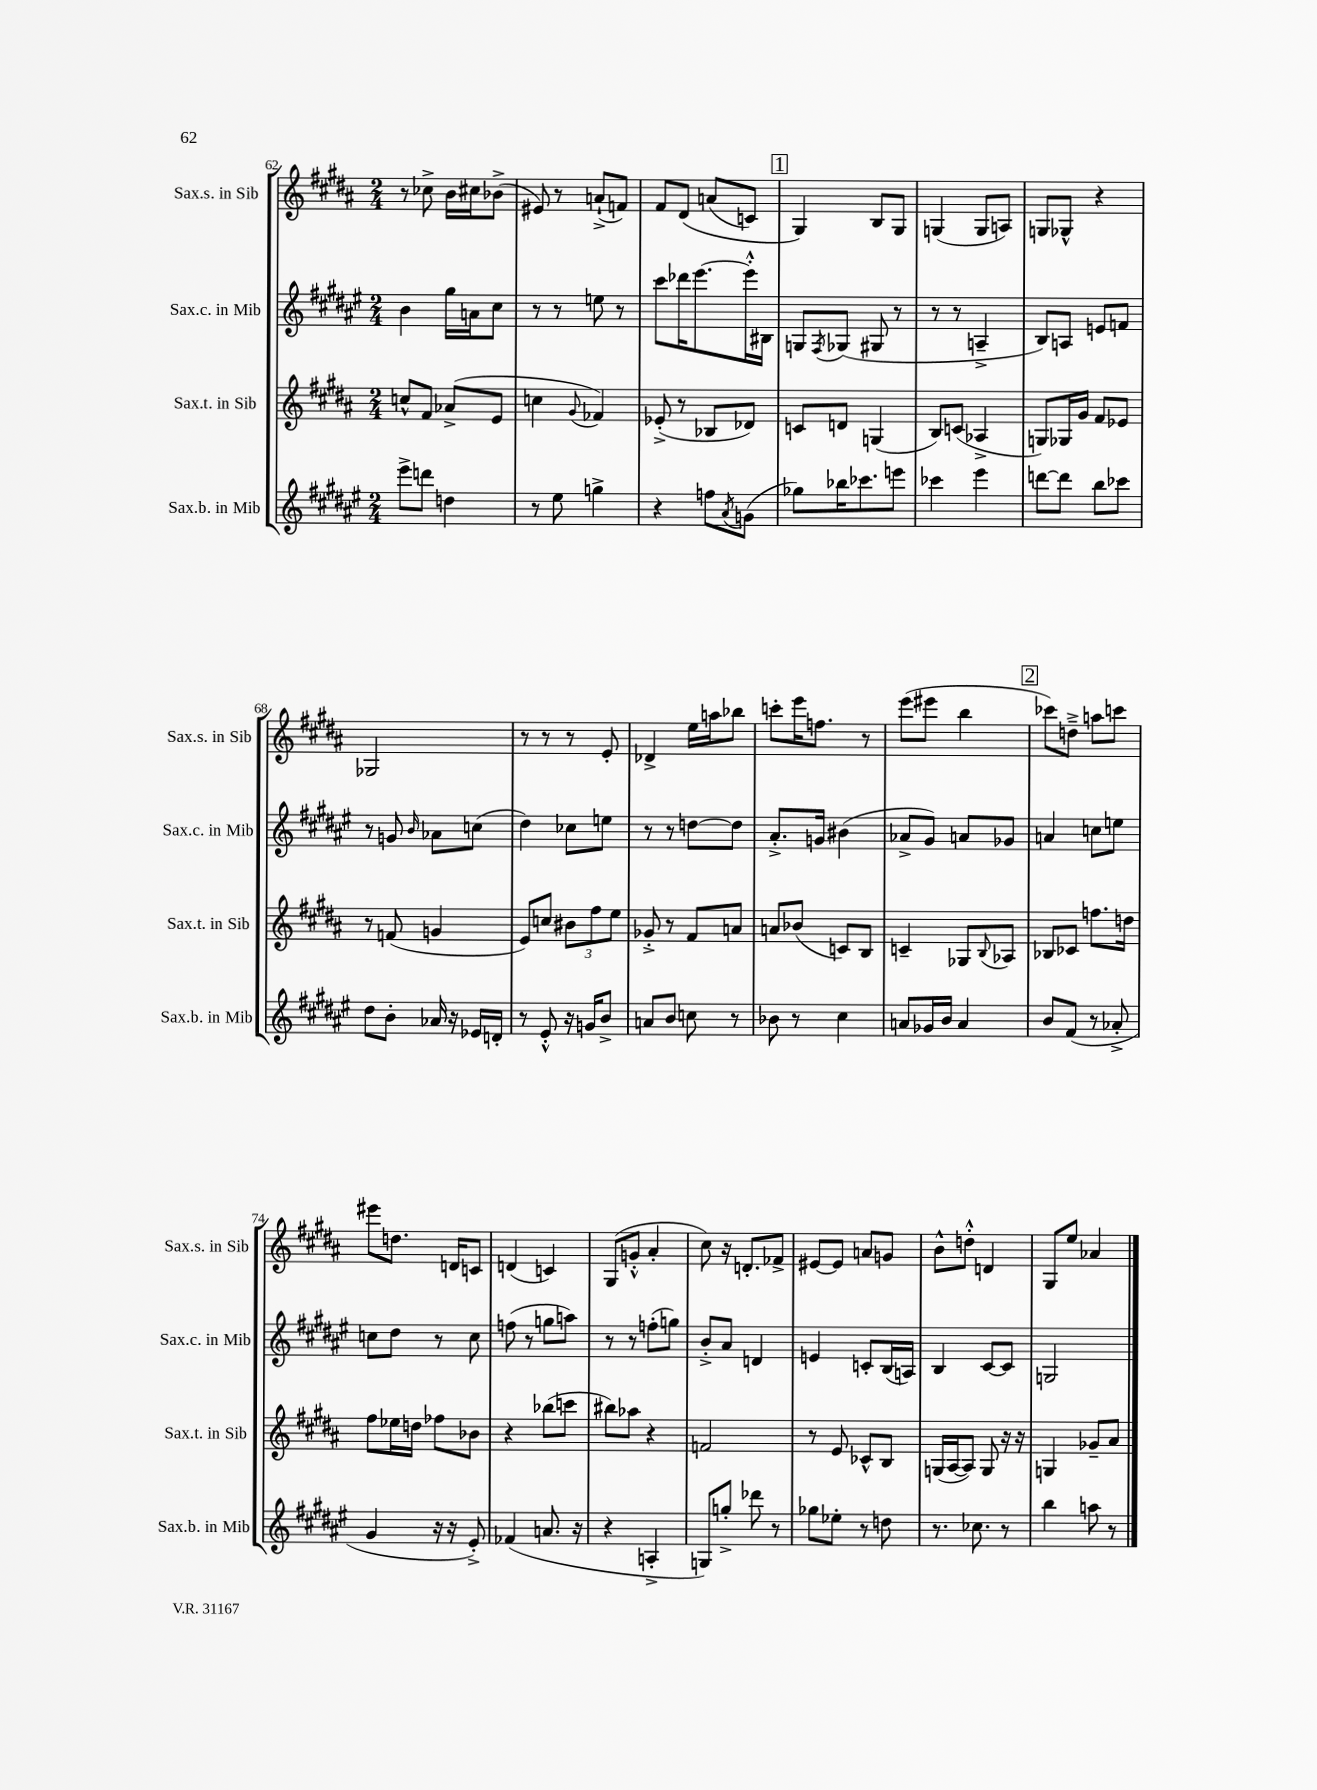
<<
\new StaffGroup <<
\new Staff = "s0" \with { instrumentName = "Sax.s. in Sib" shortInstrumentName = "Sax.s. in Sib" } {
    \clef treble \key b \major \numericTimeSignature \time 2/4
    r8 ces''8-> b'16 cis''16 bes'8->( |
    eis'8) r8 a'8-!->( f'8) |
    fis'8 dis'8\( a'8( c'8) |
    \mark \markup { \box "1" } gis4\) b8 gis8 |
    g4( g8 a8) |
    g8 ges8-^ r4 |
    ges2 |
    r8 r8 r8 e'8-. |
    des'4-> e''16 a''16 bes''8 |
    c'''8-. e'''16 f''8. r8 |
    e'''8( eis'''8 b''4 |
    \mark \markup { \box "2" } ces'''8) d''8---> a''8 c'''8 |
    eis'''8 d''8. d'16 c'8 |
    d'4( c'4) |
    gis8( g'8-.-^ ais'4-. |
    cis''8) r16 d'8.-. fes'8-> |
    eis'8~ eis'8 a'8 g'8 |
    b'8-^ d''8-.-^ d'4 |
    gis8 e''8 aes'4 \bar "|." |
}
\new Staff = "s1" \with { instrumentName = "Sax.c. in Mib" shortInstrumentName = "Sax.c. in Mib" } {
    \clef treble \key fis \major \numericTimeSignature \time 2/4
    b'4 gis''16 a'16 cis''8 |
    r8 r8 e''8 r8 |
    cis'''8 des'''16 eis'''8.~ eis'''16-.-^ bis16 |
    \mark \markup { \box "1" } g8 \acciaccatura { fis8 } ges8( gis8 r8 |
    r8 r8 a4---> |
    b8) a8 e'8 f'8 |
    r8 g'8 \grace { b'16 } aes'8 c''8( |
    dis''4) ces''8 e''8 |
    r8 r8 d''8~ d''8 |
    ais'8.-.-> g'16 bis'4( |
    aes'8-> gis'8) a'8 ges'8 |
    \mark \markup { \box "2" } a'4 c''8 e''8 |
    c''8 dis''8 r8 c''8 |
    f''8( r8 g''8 a''8) |
    r8 r8 f''8-.( g''8) |
    b'8-.-> ais'8 d'4 |
    e'4 c'8-. b16( a16) |
    b4 cis'8~ cis'8 |
    g2 \bar "|." |
}
\new Staff = "s2" \with { instrumentName = "Sax.t. in Sib" shortInstrumentName = "Sax.t. in Sib" } {
    \clef treble \key b \major \numericTimeSignature \time 2/4
    c''8-^ fis'8 aes'8->( e'8 |
    c''4 \appoggiatura { gis'8 } fes'4) |
    ees'8-.->( r8 bes8 des'8) |
    \mark \markup { \box "1" } c'8 d'8 g4( |
    b8) c'8( aes4-> |
    g8) ges16 gis'16 fis'8 ees'8 |
    r8 f'8( g'4 |
    e'8) c''8 \tuplet 3/2 { bis'8 fis''8 e''8 } |
    ges'8-.-> r8 fis'8 a'8 |
    a'8 bes'8( c'8) b8 |
    c'4-- ges8 \appoggiatura { b8 } aes8 |
    \mark \markup { \box "2" } bes8 ces'8 f''8. d''16 |
    fis''8 ees''16 d''16 fes''8 bes'8 |
    r4 bes''8( c'''8 |
    bis''8) aes''8 r4 |
    f'2 |
    r8 e'8 ces'8-^ b8 |
    g16( ais16~ ais8) g8 r16 r16 |
    g4 ges'8-- ais'8 \bar "|." |
}
\new Staff = "s3" \with { instrumentName = "Sax.b. in Mib" shortInstrumentName = "Sax.b. in Mib" } {
    \clef treble \key fis \major \numericTimeSignature \time 2/4
    eis'''8-> d'''8 d''4 |
    r8 eis''8 g''4-> |
    r4 f''8 \acciaccatura { ais'8 } g'8( |
    \mark \markup { \box "1" } ges''8) bes''16 ces'''8. e'''8 |
    ces'''4 eis'''4 |
    d'''8~ d'''8 b''8 ces'''8 |
    dis''8 b'8-. aes'16 r16 ees'16 d'16-. |
    r8 eis'8-.-^ r16 g'16 b'8-> |
    a'8 b'8 c''8 r8 |
    bes'8 r8 cis''4 |
    a'8 ges'16 b'16 a'4 |
    \mark \markup { \box "2" } b'8 fis'8( r8 aes'8-.-> |
    gis'4 r16 r16 eis'8-.->) |
    fes'4( a'8. r16 |
    r4 a4-.-> |
    g8) g''8-.-> des'''8 r8 |
    ges''8 ees''8-. r8 d''8 |
    r8. ces''8. r8 |
    b''4 a''8 r8 \bar "|." |
}
>>
>>
\layout { \context { \Score currentBarNumber = #62 } }
